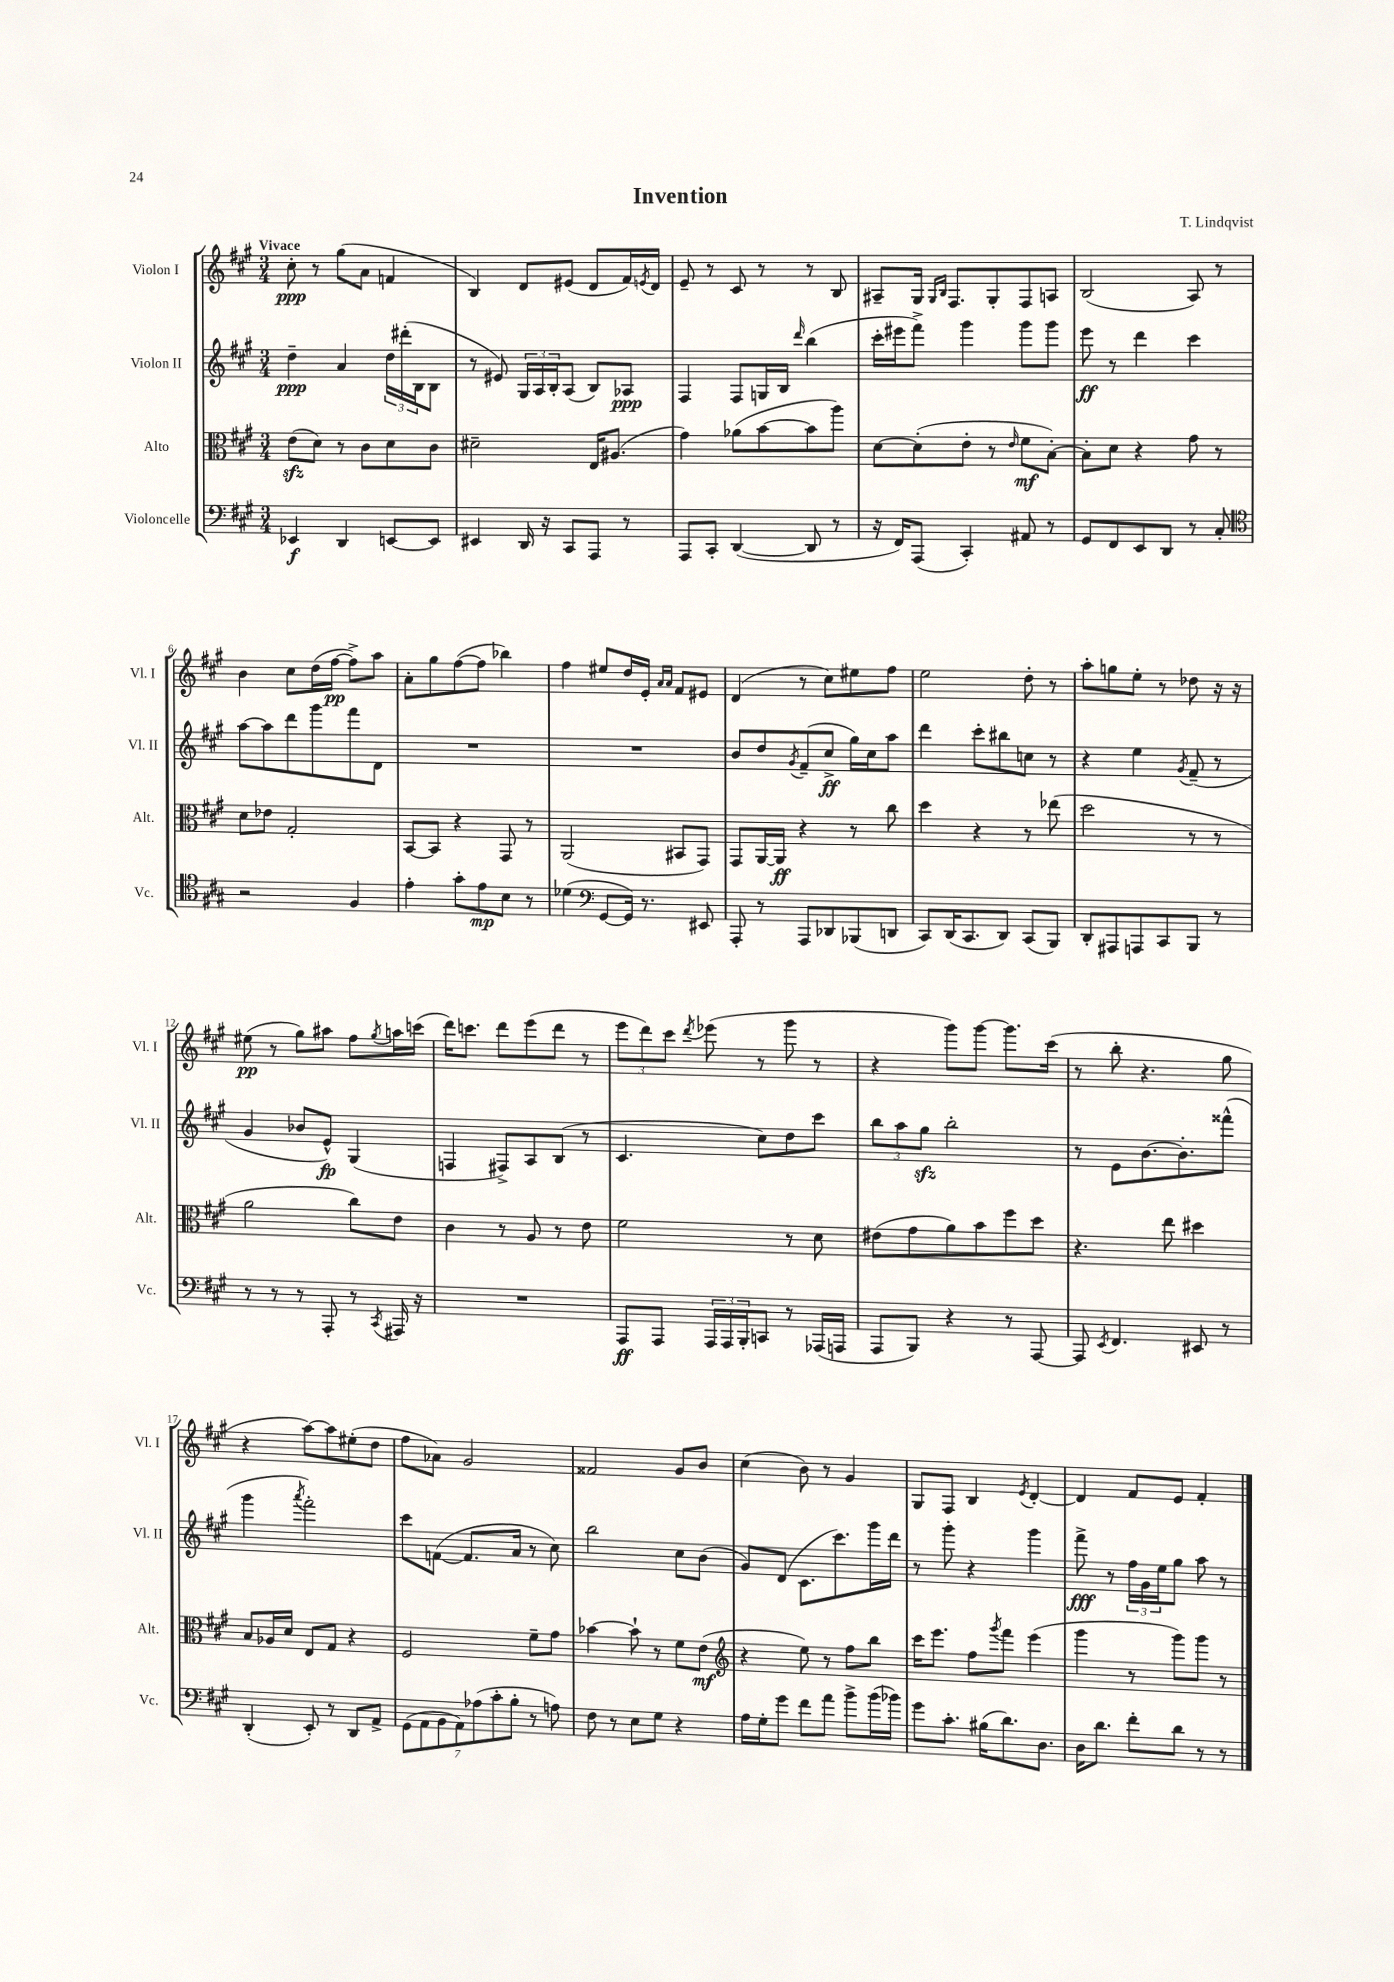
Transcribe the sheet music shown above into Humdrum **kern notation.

**kern	**dynam	**kern	**dynam	**kern	**dynam	**kern	**dynam
*part4	*part4	*part3	*part3	*part2	*part2	*part1	*part1
*staff4	*staff4	*staff3	*staff3	*staff2	*staff2	*staff1	*staff1
*I"Violoncelle	*	*I"Alto	*	*I"Violon II	*	*I"Violon I	*
*I'Vc.	*	*I'Alt.	*	*I'Vl. II	*	*I'Vl. I	*
*clefF4	*	*clefC3	*	*clefG2	*	*clefG2	*
*k[f#c#g#]	*	*k[f#c#g#]	*	*k[f#c#g#]	*	*k[f#c#g#]	*
*M3/4	*	*M3/4	*	*M3/4	*	*M3/4	*
=1	=1	=1	=1	=1	=1	=1	=1
!	!	!	!	!	!	!LO:TX:a:B:t=Vivace	!
4EE-X/	f	(8ezz\L	.	4dd~\	ppp	8cc#'\	ppp
.	.	8d\J)	.	.	.	8r	.
4DD/	.	8r	.	4a/	.	(8gg#\L	.
.	.	8c#\L	.	.	.	8a\J	.
[8EEn/L	.	8d\	.	24dd\LL	.	4fn/	.
.	.	.	.	(24ddd#X'\	.	.	.
.	.	.	.	24B\J	.	.	.
8EE/J]	.	8c#\J	.	8B\J	.	.	.
=2	=2	=2	=2	=2	=2	=2	=2
4EE#X/	.	2d#X~\	.	8r	.	4B/)	.
.	.	.	.	8e#X/)	.	.	.
16DD/	.	.	.	24G#/LL	.	8d/L	.
.	.	.	.	24A/	.	.	.
16r	.	.	.	.	.	.	.
.	.	.	.	24B'/J	.	.	.
8CC#/L	.	.	.	(8A/J	.	(8e#X/J	.
8AAA/J	.	16E/KL	.	8B/L)	.	8d/L	.
.	.	(8.A#X/J	.	.	.	.	.
8r	.	.	.	8A-X/J	ppp	16f#/L)	.
.	.	.	.	.	.	8qen/	.
.	.	.	.	.	.	16d/JJ	.
=3	=3	=3	=3	=3	=3	=3	=3
8AAA/L	.	4g#\)	.	4F#/	.	8e~/	.
8CC#'/J	.	.	.	.	.	8r	.
([4DD/	.	(8a-X\L	.	8F#/L	.	8c#/	.
.	.	[8b\	.	16Gn/L	.	8r	.
.	.	.	.	16B/JJ	.	.	.
.	.	.	.	16qqddd/	.	.	.
8DD/]	.	8b\]	.	(4bb\	.	8r	.
8r	.	8aa\J)	.	.	.	8B/	.
=4	=4	=4	=4	=4	=4	=4	=4
16r	.	[8d\L	.	16ccc#'\LL	.	8A#X~/L	.
16FF#/KL)	.	.	.	16eee#X\J	.	.	.
(8AAA/J	.	(8d'\]	.	8fff#^\J)	.	16G#/Jk	.
.	.	.	.	.	.	16qqG#/LL	.
.	.	.	.	.	.	16qqB/JJ	.
.	.	.	.	.	.	8.F#/L	.
4CC#'/)	.	8e'\J	.	4ggg#\	.	.	.
.	.	8r	.	.	.	8G#'/	.
.	.	16qqe/	.	.	.	.	.
8AA#X/	.	8f#\L	mf	8ggg#\L	.	8F#/	.
8r	.	[8B'\J)	.	8ggg#\J	.	8An/J	.
=5	=5	=5	=5	=5	=5	=5	=5
8GG#/L	.	8B'\L]	.	8eee\	ff	(2B/	.
8FF#/	.	8d\J	.	8r	.	.	.
8EE/	.	4r	.	4ddd\	.	.	.
8DD/J	.	.	.	.	.	.	.
8r	.	8g#\	.	4ccc#\	.	8A/)	.
8C#'/	.	8r	.	.	.	8r	.
!!LO:LB:g=z
=6	=6	=6	=6	=6	=6	=6	=6
*clefC4	*	*	*	*	*	*	*
2r	.	8d\L	.	[8aa\L	.	4b\	.
.	.	8e-X\J	.	8aa\]	.	.	.
.	.	2G#'/	.	8ddd\	.	8cc#\L	.
.	.	.	.	8ggg#\	.	(16dd\L	.
.	.	.	.	.	.	[16ff#\JJ	pp
4F#/	.	.	.	8fff#\	.	8ff#^\L])	.
.	.	.	.	8d\J	.	8aa\J	.
=7	=7	=7	=7	=7	=7	=7	=7
4e'\	.	[8BB/L	.	2.r	.	8a'\L	.
.	.	8BB/J]	.	.	.	8gg#\	.
8g#'\L	.	4r	.	.	.	([8ff#\	.
8e\	mp	.	.	.	.	8ff#\J]	.
8B\J	.	8GG#/	.	.	.	4bb-X\)	.
8r	.	8r	.	.	.	.	.
=8	=8	=8	=8	=8	=8	=8	=8
(4d-X\	.	(2AA/	.	2.r	.	4ff#\	.
*clefF4	*	*	*	*	*	*	*
[8GG#/L	.	.	.	.	.	8ee#X/L	.
16GG#/Jk])	.	.	.	.	.	16dd/L	.
8.r	.	.	.	.	.	16e'/JJ	.
.	.	.	.	.	.	16qqa/LL	.
.	.	.	.	.	.	16qqa/JJ	.
.	.	8BB#X/L	.	.	.	8f#/L	.
8EE#X/	.	8GG#/J)	.	.	.	8e#X/J	.
=9	=9	=9	=9	=9	=9	=9	=9
8AAA'/	.	8GG#/L	.	8b/L	.	(4d/	.
8r	.	[16AA/L	.	8dd/	.	.	.
.	.	16AA/JJ]	ff	.	.	.	.
.	.	.	.	8qg#/	.	.	.
8AAA/L	.	4r	.	(8f#~/	.	8r	.
8DD-X/	.	.	.	8cc#^/J	ff	8cc#\L)	.
(8BBB-X/	.	8r	.	16gg#\LL)	.	8ee#X\	.
.	.	.	.	16cc#\J	.	.	.
8DDn/J	.	8cc#\	.	8aa\J	.	8ff#\J	.
=10	=10	=10	=10	=10	=10	=10	=10
8CC#/L)	.	4dd\	.	4ddd\	.	2ee\	.
(16DD/K	.	.	.	.	.	.	.
8.CC#/	.	.	.	.	.	.	.
.	.	4r	.	8ccc#'\L	.	.	.
8DD/J)	.	.	.	8bb#X\	.	.	.
(8CC#/L	.	8r	.	8ccn\J	.	8dd'\	.
8BBB/J)	.	(8ee-X\	.	8r	.	8r	.
=11	=11	=11	=11	=11	=11	=11	=11
8DD'/L	.	2dd\	.	4r	.	8aa'\L	.
8AAA#X/	.	.	.	.	.	8ggn\	.
8AAAn/	.	.	.	4ee\	.	8ee'\J	.
8CC#/	.	.	.	.	.	8r	.
.	.	.	.	8qg#/	.	.	.
8BBB/J	.	8r	.	(8f#~/	.	8dd-X\	.
8r	.	8r	.	8r	.	16r	.
.	.	.	.	.	.	16r	.
!!LO:LB:g=z
=12	=12	=12	=12	=12	=12	=12	=12
8r	.	2a\	.	4g#/	.	(8ee#X\	pp
8r	.	.	.	.	.	8r	.
8r	.	.	.	8b-X/L	.	8gg#\L)	.
8AAA'/	.	.	.	8e^^/J)	fp	8aa#X\J	.
8r	.	8cc#\L)	.	(4G#/	.	8ff#\L	.
8qCC#/	.	.	.	.	.	8qgg#/	.
16AAA#X/	.	8e\J	.	.	.	16aan\L	.
16r	.	.	.	.	.	(16cccn\JJ	.
=13	=13	=13	=13	=13	=13	=13	=13
2.r	.	4c#\	.	4Fn/	.	16ddd\KL)	.
.	.	.	.	.	.	8.cccn\J	.
.	.	8r	.	8F#X^/L)	.	8ddd\L	.
.	.	8A/	.	8A/	.	(8eee\	.
.	.	8r	.	(8B/J	.	8ddd\J	.
.	.	8e\	.	8r	.	8r	.
=14	=14	=14	=14	=14	=14	=14	=14
8AAA/L	ff	2f#\	.	4.c#/	.	12eee\L	.
.	.	.	.	.	.	12ddd\)	.
8AAA/J	.	.	.	.	.	.	.
.	.	.	.	.	.	12ccc#\J	.
.	.	.	.	.	.	8qddd/	.
24AAA/LL	.	.	.	.	.	(8eee-X\	.
24AAA/	.	.	.	.	.	.	.
24BBB'/J	.	.	.	.	.	.	.
8CCn/J	.	.	.	8cc#\L)	.	8r	.
8r	.	8r	.	8dd\	.	8ggg#\	.
(16AAA-X/LL	.	8d\	.	8ccc#\J	.	8r	.
16AAAn/JJ	.	.	.	.	.	.	.
=15	=15	=15	=15	=15	=15	=15	=15
8AAA/L	.	(8e#X\L	.	12bb\L	.	4r	.
.	.	.	.	12aa\	.	.	.
8BBB/J)	.	8g#\	.	.	.	.	.
.	.	.	.	12gg#zz\J	.	.	.
4r	.	8a\)	.	2bb'\	.	8ggg#\L)	.
.	.	8b\	.	.	.	[8ggg#\J	.
8r	.	8ff#\	.	.	.	8.ggg#\L]	.
[8AAA/	.	8dd\J	.	.	.	.	.
.	.	.	.	.	.	(16ccc#\Jk	.
=16	=16	=16	=16	=16	=16	=16	=16
8AAA/]	.	4.r	.	8r	.	8r	.
8qEE/	.	.	.	.	.	.	.
4.FF#/	.	.	.	8e\L	.	8bb'\	.
.	.	.	.	[8.b\	.	4.r	.
.	.	8ee\	.	.	.	.	.
.	.	.	.	8.b'\]	.	.	.
8EE#X/	.	4dd#X\	.	.	.	.	.
8r	.	.	.	(8fff##X^^\J	.	8gg#\	.
!!LO:LB:g=z
=17	=17	=17	=17	=17	=17	=17	=17
(4DD'/	.	8B/L	.	4ggg#\	.	4r	.
.	.	16A-X/L	.	.	.	.	.
.	.	16d/JJ	.	.	.	.	.
.	.	.	.	8qaaa/	.	.	.
8EE'/)	.	8E/L	.	2fff#'\)	.	[8aa\L)	.
8r	.	8G#/J	.	.	.	8aa\]	.
8DD/L	.	4r	.	.	.	(8ee#X'\	.
8AA^/J	.	.	.	.	.	8dd\J	.
=18	=18	=18	=18	=18	=18	=18	=18
(14GG#\L	.	2F#/	.	8ccc#\L	.	8ff#\L	.
14AA\	.	.	.	.	.	.	.
.	.	.	.	([8fn\J	.	8a-X\J)	.
14BB\	.	.	.	.	.	.	.
14AA\)	.	.	.	.	.	.	.
.	.	.	.	8.f/L]	.	2g#/	.
(14A-X\	.	.	.	.	.	.	.
14c#'\	.	.	.	.	.	.	.
14B'\J	.	.	.	.	.	.	.
.	.	.	.	16a/Jk	.	.	.
8r	.	8f#~\L	.	8r	.	.	.
8An\)	.	8g#\J	.	8cc#\)	.	.	.
=19	=19	=19	=19	=19	=19	=19	=19
8F#\	.	[4b-X\	.	2bb\	.	2f##X/	.
8r	.	.	.	.	.	.	.
8E\L	.	8b-`\]	.	.	.	.	.
8G#\J	.	8r	.	.	.	.	.
4r	.	8f#\L	.	8cc#\L	.	8g#/L	.
.	.	(8e\J	mf	(8b\J	.	8b/J	.
=20	=20	=20	=20	=20	=20	=20	=20
*	*	*clefG2	*	*	*	*	*
16A\LL	.	4r	.	8g#/L)	.	(4cc#\	.
16G#'\J	.	.	.	.	.	.	.
8g#\J	.	.	.	(8d/J	.	.	.
8f#\L	.	8ee\)	.	8.c#\L	.	8b\)	.
8a\J	.	8r	.	.	.	8r	.
.	.	.	.	8.ccc#\)	.	.	.
8b^\L	.	8ff#\L	.	.	.	4g#/	.
(16b\L	.	8bb\J	.	16ggg#\L	.	.	.
16b-X\JJ)	.	.	.	16ddd\JJ	.	.	.
=21	=21	=21	=21	=21	=21	=21	=21
8g#\L	.	16ccc#\KL	.	8r	.	8G#/L	.
.	.	8.eee\J	.	.	.	.	.
8.c#'\J	.	.	.	8ggg#'\	.	8F#/J	.
.	.	8ff#\L	.	4r	.	4B/	.
(16B#X\KL	.	.	.	.	.	.	.
.	.	8qggg#/	.	.	.	.	.
8.d\)	.	8fff#\J	.	.	.	.	.
.	.	.	.	.	.	8qe/	.
.	.	(4eee\	.	4ggg#\	.	[4d'/	.
8.D\J	.	.	.	.	.	.	.
=22	=22	=22	=22	=22	=22	=22	=22
16D\KL	.	4ggg#\	.	8fff#^\	fff	4d/]	.
8.d\J	.	.	.	.	.	.	.
.	.	.	.	8r	.	.	.
8f#'\L	.	8r	.	24ff#\LL	.	8f#/L	.
.	.	.	.	24g#\	.	.	.
.	.	.	.	24ee\J	.	.	.
8d\J	.	8ggg#\L)	.	8gg#\J	.	8e/J	.
8r	.	8ggg#\J	.	8aa\	.	4f#'/	.
8r	.	8r	.	8r	.	.	.
==	==	==	==	==	==	==	==
*-	*-	*-	*-	*-	*-	*-	*-
